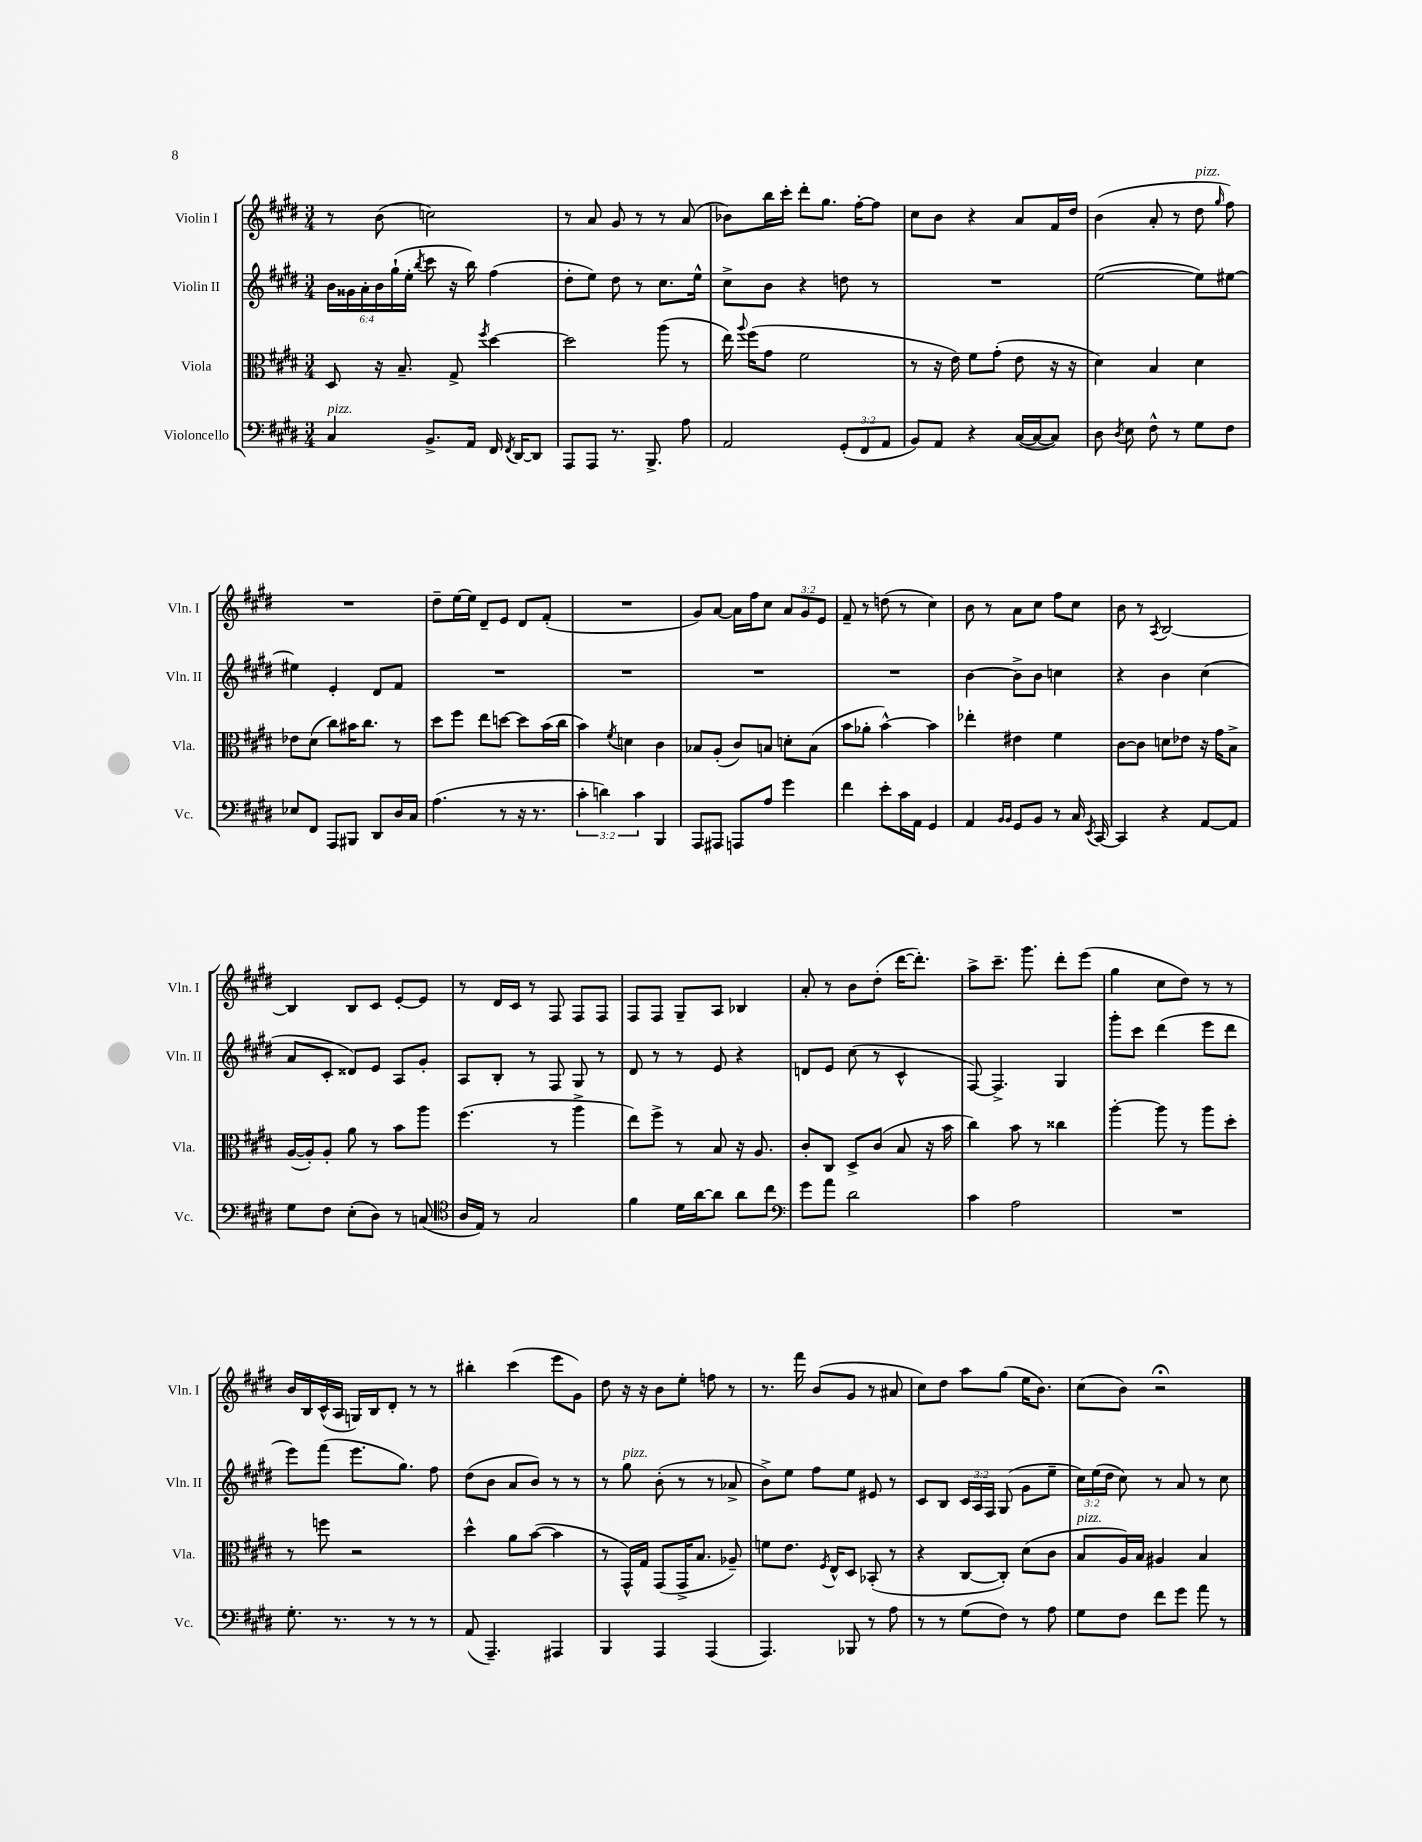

**kern	**kern	**kern	**kern
*staff4	*staff3	*staff2	*staff1
*clefF4	*clefC3	*clefG2	*clefG2
*k[f#c#g#d#]	*k[f#c#g#d#]	*k[f#c#g#d#]	*k[f#c#g#d#]
*M3/4	*M3/4	*M3/4	*M3/4
4C#	8D#	24b	8r
.	.	24g##	.
.	.	24a'	.
.	16r	24b	(8b
.	.	(24gg#`	.
.	8.B~	.	.
.	.	24ee'	.
.	.	8qbb	.
8.BB^	.	8ccc#	2cc)
.	8G#^	16r	.
16AA	.	16bb)	.
.	8qff#	.	.
16FF#	[4dd#	(4ff#	.
8qFF#	.	.	.
[16DD#	.	.	.
8DD#]	.	.	.
=	=	=	=
8AAA	2dd#]	8dd#'	8r
8AAA	.	8ee)	8a
8.r	.	8dd#	8g#
.	.	8r	8r
8.BBB^	.	.	.
.	(8aa	8.cc#	8r
8A	8r	.	(8a
.	.	16ee^^	.
=	=	=	=
2AA	16ee)	8cc#^	8b-)
.	8qqaa	.	.
.	(16ff#	.	.
.	8g#	8b	16bb
.	.	.	16ccc#'
.	2f#	4r	8ddd#'
.	.	.	8.gg#
(12GG#'	.	8dd	.
.	.	.	[16ff#'
12FF#	.	.	.
.	.	8r	8ff#]
12AA	.	.	.
=	=	=	=
8BB)	8r	2.r	8cc#
8AA	16r	.	8b
.	16e)	.	.
4r	8f#	.	4r
.	(8g#'	.	.
([16C#	8e	.	8a
16C#_	.	.	.
8C#])	16r	.	16f#
.	16r	.	16dd#
=	=	=	=
8D#	4d#)	([2ee	(4b
8qD#	.	.	.
8E	.	.	.
8F#^^	4B	.	8a'
8r	.	.	8r
8G#	4d#	8ee])	8dd#
.	.	.	16qqgg#
8F#	.	[8ee#	8ff#)
=	=	=	=
8E-	8e-	4ee#]	2.r
8FF#	(8d#	.	.
8AAA	8cc#)	4e'	.
8BBB#	16b#	.	.
.	8.cc#	.	.
8DD#	.	8d#	.
16D#	8r	8f#	.
16C#	.	.	.
=	=	=	=
(4.A	8dd#	2.r	8dd#~
.	8ff#	.	[16ee
.	.	.	16ee]
.	8ee	.	8d#~
8r	[8dd	.	8e
16r	8dd]	.	8d#
8.r	.	.	.
.	(16b	.	(8f#'
.	16cc#	.	.
=	=	=	=
6c#'	4b)	2.r	2.r
6d)	.	.	.
.	8qf#	.	.
.	4d	.	.
6c#	.	.	.
4BBB	4c#	.	.
=	=	=	=
8AAA	8B-	2.r	8g#)
8AAA#	(8A'	.	[8a
8AAA	8c#)	.	16a]
.	.	.	16ff#
8A	8B	.	8cc#
4g#	8d'	.	12a
.	.	.	12g#
.	(8B	.	.
.	.	.	12e
=	=	=	=
4f#	8b	2.r	8f#~
.	8a-'	.	8r
8e'	[4b^^)	.	(8dd
16c#	.	.	8r
16AA	.	.	.
4GG#	4b]	.	4cc#)
=	=	=	=
4AA	4ee-'	[4b	8b
.	.	.	8r
16qqBB	.	.	.
16qqBB	.	.	.
8GG#	4e#	8b^]	8a
8BB	.	8b	8cc#
8r	4f#	4cc	8ff#
16C#	.	.	8cc#
8qEE	.	.	.
[16CC#	.	.	.
=	=	=	=
4CC#]	[8c#	4r	8b
.	8c#]	.	8r
.	.	.	8qA
4r	8d	4b	[2B
.	8e-	.	.
[8AA	16r	(4cc#	.
.	16g#	.	.
8AA]	8B^	.	.
=	=	=	=
8G#	([16A	8a	4B]
.	16A'])	.	.
8F#	8A'	8c#'	.
(8E'	8a	8d##)	8B
8D#)	8r	8e	8c#
8r	8b	8A	[8e'
(8C	8aa	8g#'	8e]
=	=	=	=
*clefC4	*	*	*
16A	(4.ff#	8A	8r
16E)	.	.	.
8r	.	8B'	16d#
.	.	.	16c#
2G#	.	8r	8r
.	8r	8F#	8F#
.	4aa^	8G#	8F#
.	.	8r	8F#
=	=	=	=
4f#	8ee)	8d#	8F#
.	8ff#^	8r	8F#
16d#	8r	8r	8G#~
[16a	.	.	.
8a]	8B	8e	8A
8a	16r	4r	4B-
.	8.A	.	.
8cc#	.	.	.
=	=	=	=
*clefF4	*	*	*
8g#	8c#'	8d	8a'
8a	8C#	8e	8r
2d#	8D#^	(8cc#	8b
.	(8c#	8r	(8dd#'
.	8B	4c#^^	[16ddd#
.	.	.	8.ddd#'])
.	16r	.	.
.	16b	.	.
=	=	=	=
4c#	4cc#)	[8F#)	8aa^
.	.	4.F#^]	8.ccc#~
2A	8b	.	.
.	.	.	8.ggg#
.	8r	.	.
.	4cc##	4G#	8ddd#'
.	.	.	(8eee
=	=	=	=
2.r	[4aa'	8ggg#'	4gg#
.	.	8ccc#	.
.	8aa]	(4ddd#	8cc#
.	8r	.	8dd#)
.	8aa	8eee	8r
.	8dd#'	8ddd#	8r
=	=	=	=
8.G#'	8r	8eee)	16b
.	.	.	16B
.	8ff	(8fff#	(16c#^^
8.r	.	.	16A
.	2r	8.eee	16G)
.	.	.	16B
8r	.	.	8d#'
.	.	8.gg#)	.
8r	.	.	8r
8r	.	8ff#	8r
=	=	=	=
(8AA	4dd#^^	(8dd#	4bb#'
4.AAA~)	.	8b	.
.	8a	8a	(4ccc#
.	([8b	8b)	.
4AAA#	4b]	8r	8eee
.	.	8r	8g#)
=	=	=	=
4BBB	8r	8r	8dd#
.	16GG#^^)	8gg#	16r
.	16G#	.	16r
4AAA	(8GG#	(8b'	8b
.	16GG#^	8r	8ee'
.	8.B	.	.
(4AAA	.	8r	8ff
.	8A-~)	8a-^	8r
=	=	=	=
4.AAA)	8f	8b^)	8.r
.	8.e	8ee	.
.	.	.	16fff#
.	.	8ff#	(8b
.	8qF#	.	.
.	16E^^	.	.
8BBB-	8D#	8ee	8g#
8r	(8BB-'	8e#	8r
8A	8r	8r	8a#
=	=	=	=
8r	4r	8c#	8cc#)
8r	.	8B	8dd#
(8G#	[8C#	24c#	8aa
.	.	24A	.
.	.	24F#	.
8F#)	8C#'])	(8G#	(8gg#
8r	(8d#	8g#	16ee
.	.	.	8.b)
8A	8c#	8ee~	.
=	=	=	=
8G#	8B	24cc#)	(8cc#
.	.	(24ee	.
.	.	24dd#	.
8F#	16A)	8cc#)	8b)
.	16B	.	.
8f#	4A#	8r	2r;
8g#	.	8a	.
8a	4B	8r	.
8r	.	8cc#	.
==	==	==	==
*-	*-	*-	*-
